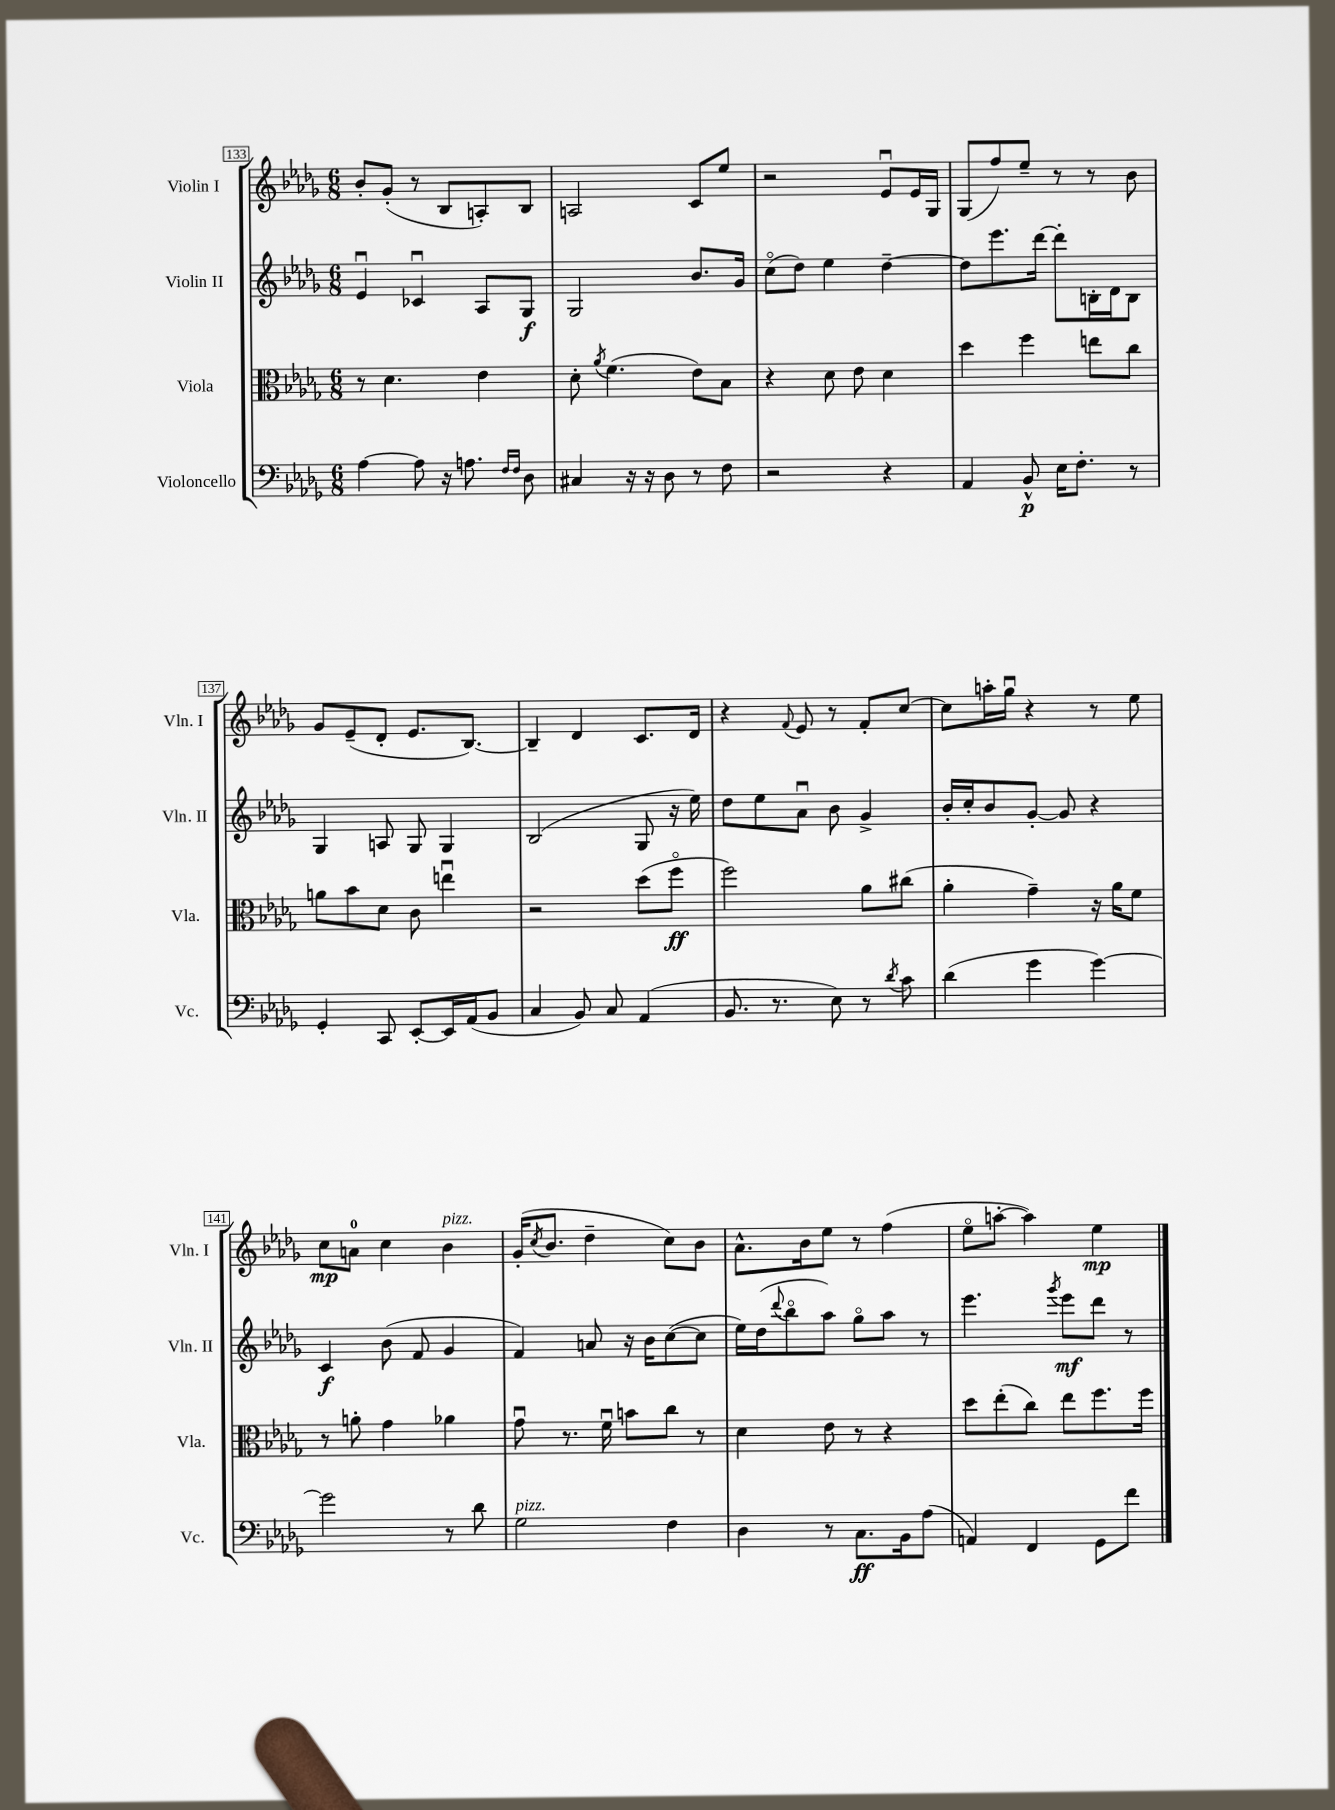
<<
\new StaffGroup <<
\new Staff = "s0" \with { instrumentName = "Violin I" shortInstrumentName = "Vln. I" } {
    \clef treble \key des \major \numericTimeSignature \time 6/8
    bes'8-. ges'8-.( r8 bes8 a8-.) bes8 |
    a2 c'8 ees''8 |
    r2 ees'8\downbow ees'16 ges16 |
    ges8( f''8) ees''8-- r8 r8 bes'8 |
    ges'8 ees'8--( des'8-. ees'8. bes8.~) |
    bes4-- des'4 c'8. des'16 |
    r4 \appoggiatura { f'8 } ees'8 r8 f'8-. c''8~ |
    c''8 a''16-. ges''16\downbow r4 r8 ees''8 |
    c''8\mp a'8-0 c''4 bes'4^\markup { \italic "pizz." } |
    ges'16-.( \acciaccatura { c''8 } bes'8. des''4-- c''8) bes'8 |
    aes'8.-^ bes'16 ees''8 r8 f''4( |
    ees''8\flageolet a''8~-. a''4) ees''4\mp \bar "|." |
}
\new Staff = "s1" \with { instrumentName = "Violin II" shortInstrumentName = "Vln. II" } {
    \clef treble \key des \major \numericTimeSignature \time 6/8
    ees'4\downbow ces'4\downbow aes8 ges8\f |
    ges2 bes'8. ges'16 |
    c''8\flageolet( des''8) ees''4 des''4~-- |
    des''8 ees'''8. des'''16~ des'''8-. b16-. des'16 b8 |
    ges4 a8 ges8 ges4 |
    bes2( ges8 r16 ees''16) |
    des''8 ees''8 aes'8\downbow bes'8 ges'4-> |
    bes'16-. c''16-. bes'8 ges'8~-. ges'8 r4 |
    c'4\f bes'8( f'8 ges'4 |
    f'4) a'8 r16 bes'16 c''8~( c''8 |
    ees''16) des''16( \appoggiatura { des'''8 } bes''8\flageolet aes''8) ges''8\flageolet aes''8 r8 |
    ees'''4. \acciaccatura { ges'''8 } ees'''8\mf des'''8 r8 \bar "|." |
}
\new Staff = "s2" \with { instrumentName = "Viola" shortInstrumentName = "Vla." } {
    \clef alto \key des \major \numericTimeSignature \time 6/8
    r8 des'4. ees'4 |
    des'8-. \acciaccatura { aes'8 } f'4.( ees'8) bes8 |
    r4 des'8 ees'8 des'4 |
    des''4 f''4 e''8 c''8 |
    a'8 bes'8 des'8 c'8 e''4\downbow |
    r2 des''8( f''8\flageolet\ff |
    f''2) aes'8 cis''8( |
    aes'4-. ges'4--) r16 aes'16 f'8 |
    r8 a'8-. ges'4 aes'4 |
    ges'8\downbow r8. f'16\downbow b'8 c''8 r8 |
    des'4 ees'8 r8 r4 |
    des''8 ees''8-.( c''8) ees''8 f''8. f''16 \bar "|." |
}
\new Staff = "s3" \with { instrumentName = "Violoncello" shortInstrumentName = "Vc." } {
    \clef bass \key des \major \numericTimeSignature \time 6/8
    aes4~ aes8 r16 a8. \grace { f16 f16 } des8 |
    cis4 r16 r16 des8 r8 f8 |
    r2 r4 |
    aes,4 bes,8-^\p ees16 f8.-. r8 |
    ges,4-. c,8 ees,8~-. ees,16 aes,16( bes,8 |
    c4 bes,8) c8 aes,4( |
    bes,8. r8. ees8) r8 \acciaccatura { des'8 } c'8 |
    des'4( ges'4 ges'4~) |
    ges'2 r8 des'8 |
    ges2^\markup { \italic "pizz." } f4 |
    des4 r8 c8.\ff bes,16 aes8( |
    a,4) f,4 ges,8 f'8 \bar "|." |
}
>>
>>
\layout { \context { \Score currentBarNumber = #133 \override BarNumber.stencil = #(make-stencil-boxer 0.1 0.3 ly:text-interface::print) } }
